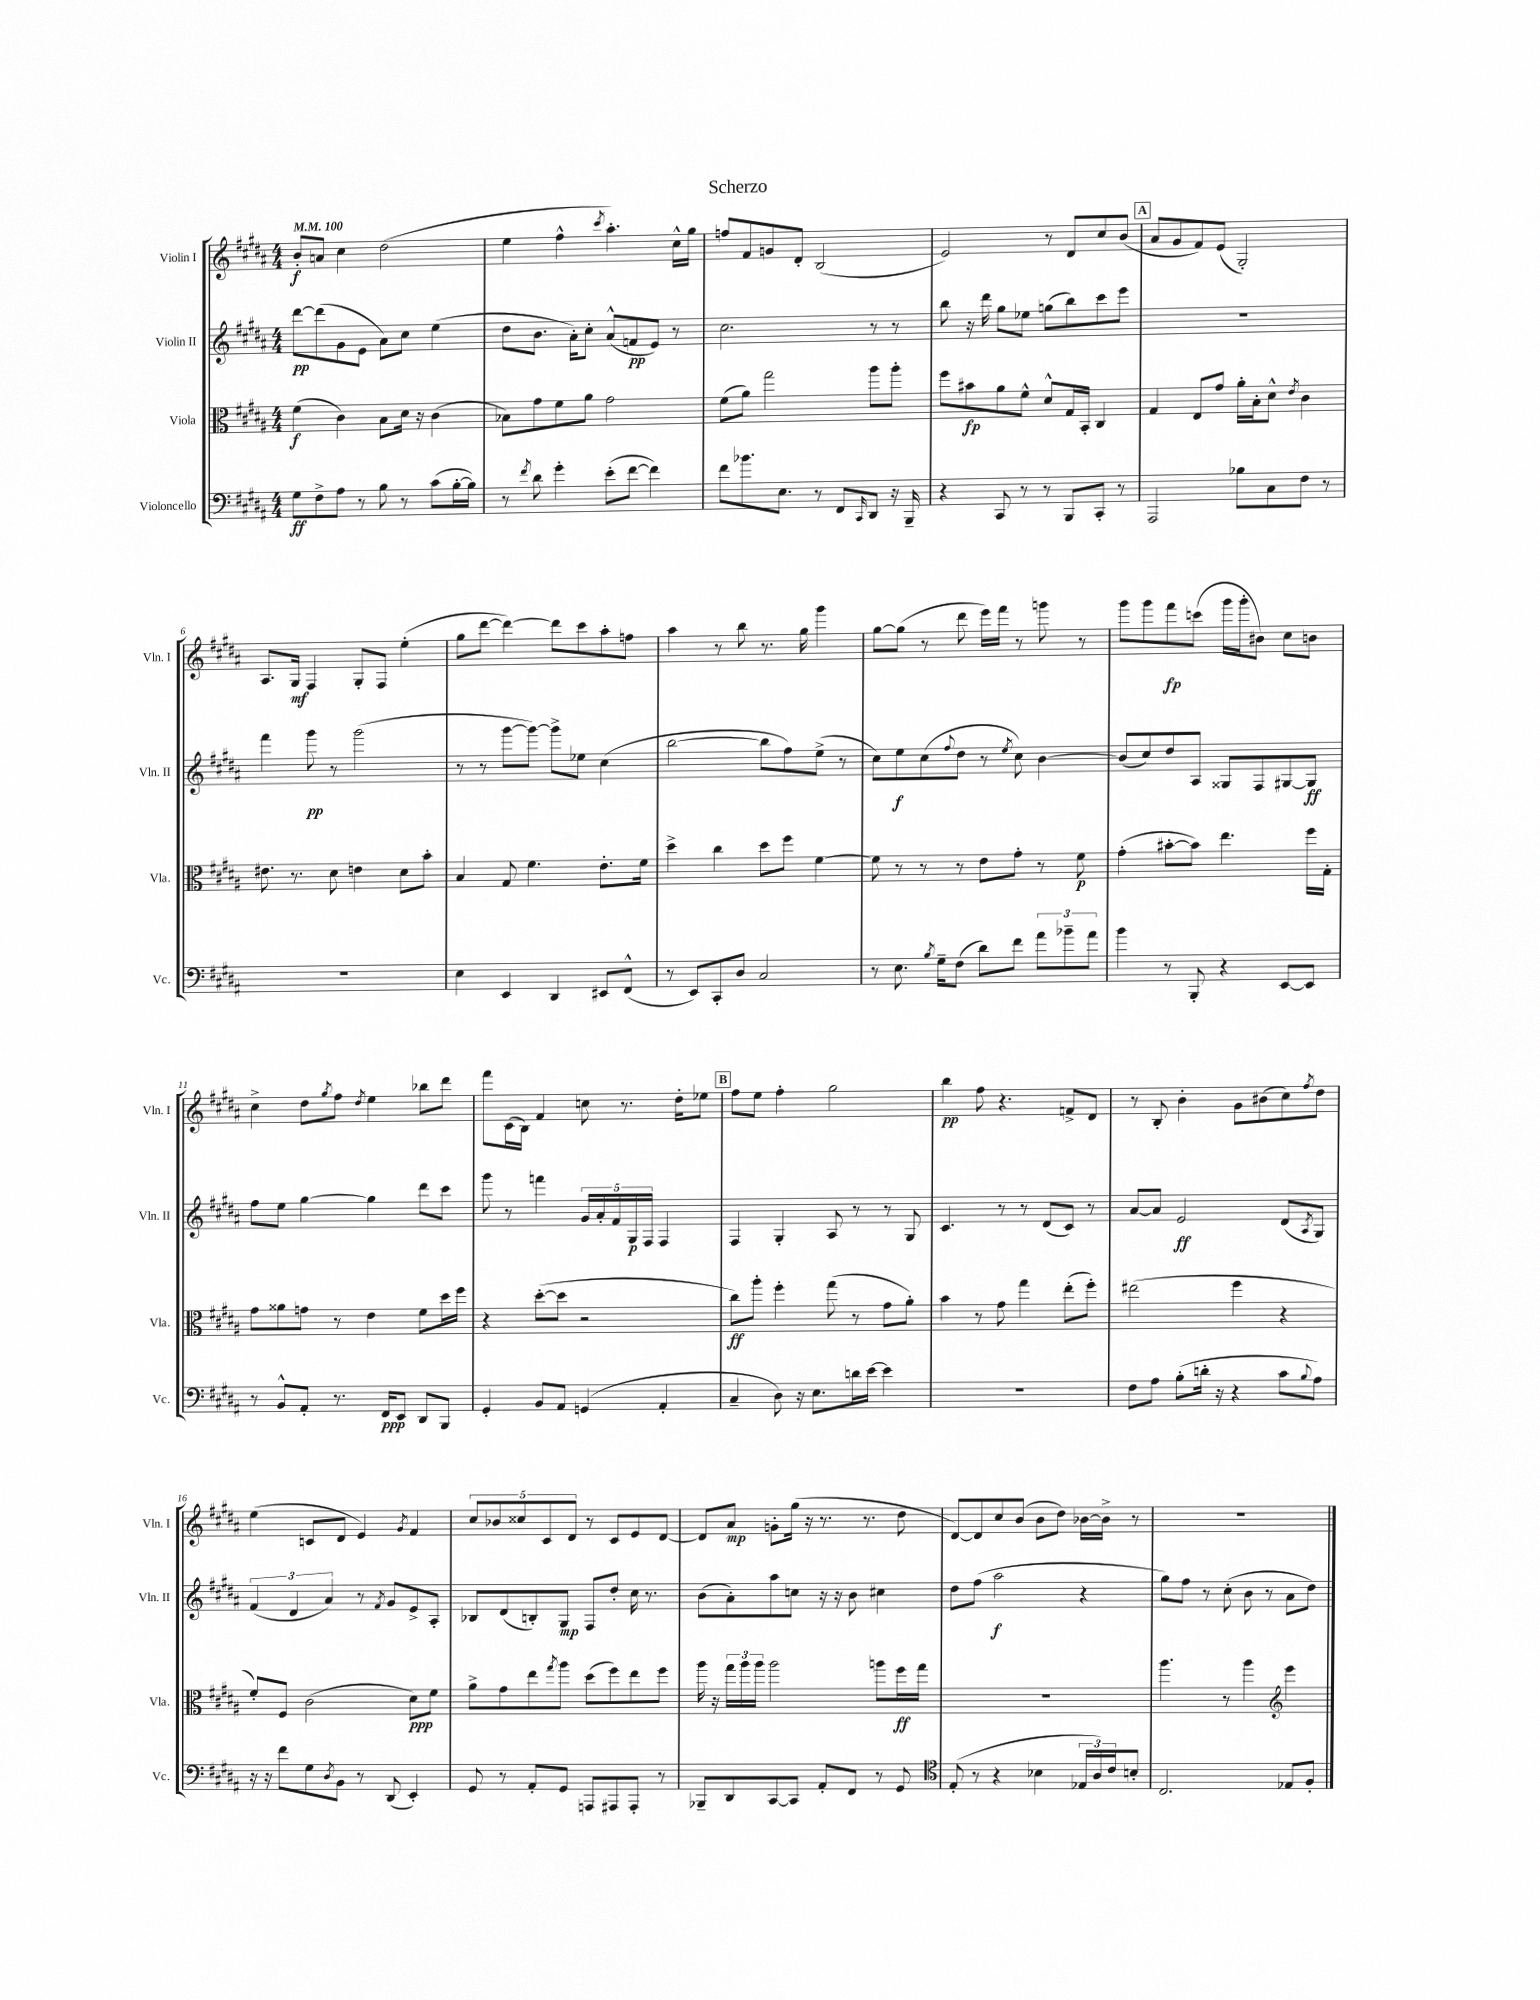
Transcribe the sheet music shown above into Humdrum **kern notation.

**kern	**kern	**kern	**kern
*staff4	*staff3	*staff2	*staff1
*clefF4	*clefC3	*clefG2	*clefG2
*k[f#c#g#d#a#]	*k[f#c#g#d#a#]	*k[f#c#g#d#a#]	*k[f#c#g#d#a#]
*M4/4	*M4/4	*M4/4	*M4/4
*MM100	*MM100	*MM100	*MM100
8G#	(4f#	[8ddd#	8b'
8F#^	.	(8ddd#]	8a
8A#	4c#)	8g#	4cc#
8r	.	8e	.
8B	8B	8a#)	(2dd#
8r	16d#	8cc#	.
.	16r	.	.
(8c#	(4c#	(4ee	.
[16B'	.	.	.
16B])	.	.	.
=	=	=	=
8r	8B-)	8dd#	4ee
8qf#	.	.	.
8d#	8g#	8.b	.
4g#'	8f#	.	4ff#^^
.	.	16a#')	.
.	8a#	8cc#'	.
.	.	.	8qccc#
(8e'	2g#	(8a#^^	4.aa#')
[8f#	.	8f	.
4f#])	.	8e)	.
.	.	8r	16cc#^^
.	.	.	16gg#
=	=	=	=
8f#	(8f#	2.cc#	8ff
8.b-	8a#)	.	8f#
.	2gg#	.	8g
8.E	.	.	.
.	.	.	8d#'
8r	.	.	(2B
8FF#	.	.	.
16qqCC#	.	.	.
8DD#	8aa#	8r	.
16r	8aa#'	8r	.
16BBB~	.	.	.
=	=	=	=
4r	8ff#	8bb	2e)
.	8b#	16r	.
.	.	16ddd#	.
8CC#	8a#	8gg#	.
8r	8f#^^	8ee-	.
8r	8d#^^	(8gg	8r
8BBB	16G#	8bb)	8d#
.	16BB'	.	.
8CC#'	4C#	8ccc#	8cc#
8r	.	8eee	(8b
=	=	=	=
2AAA#	4G#	1r	8a#
.	.	.	8g#
.	8E	.	8f#)
.	8g#	.	(8e
8B-	16a#'	.	2G#')
.	16B'	.	.
8C#	8d#^^	.	.
.	8qe	.	.
8F#	4c#	.	.
8r	.	.	.
=	=	=	=
1r	8.e#	4fff#	8.A#
.	8.r	.	16G#
.	.	8ggg#	4F#
.	8d#	8r	.
.	4e	(2ggg#	8G#'
.	.	.	8F#
.	8d#	.	(4ee'
.	8b'	.	.
=	=	=	=
4E	4B	8r	8gg#
.	.	8r	[8ddd#
4EE	8G#	[8ggg#	4ddd#_)
.	4.f#	8ggg#_)	.
4DD#	.	8ggg#^]	8ddd#]
.	.	8ee-	8ccc#
8EE#	8.e'	(4cc#	8aa#'
(8FF#^^	.	.	8ff
.	16f#	.	.
=	=	=	=
8r	4dd#^	[2bb	4aa#
8EE)	.	.	.
8CC#'	4cc#	.	8r
8D#	.	.	8bb
2C#	8dd#	8bb]	8.r
.	8ff#	8ff#)	.
.	.	.	16gg#
.	[4f#	(8ee^	4ggg#
.	.	8r	.
=	=	=	=
8r	8f#]	8cc#)	[8gg#
8.E	8r	8ee	(8gg#]
.	8r	(8cc#	8r
8qB	.	.	.
16G#~	.	.	.
.	.	8qqff#	.
(8F#	8r	8dd#	8ddd#
8d#)	8e	8r	16eee)
.	.	.	16fff#
.	.	8qee	.
8f#	8g#'	8cc#)	8r
12a#	8r	[4b	8ggg
12b-~	.	.	.
.	8f#	.	8r
12a#	.	.	.
=	=	=	=
4b	(4g#'	(8b]	8ggg#
.	.	8cc#)	8ggg#
8r	[8b#'	8dd#	8fff#
8BBB'	8b#])	8A#	(8ccc
4r	4.ee	8G##	16ggg#
.	.	.	16ggg#'
.	.	8F#	8b#)
[8EE	.	[8G#	8cc#
8EE]	16ff#	8G#]	8b
.	16G#'	.	.
=	=	=	=
8r	8g#	8ff#	4cc#^
8BB^^	8a##	8ee	.
8AA#'	8g	[4gg#	8dd#
.	.	.	8qgg#
8.r	8r	.	8ff#
.	.	.	8qdd#
.	4e	4gg#]	4ee
16FF#	.	.	.
8EE	.	.	.
8DD#	8f#	8ddd#	8bb-
8BBB	16dd#	8ccc#	8ddd#
.	16ff#	.	.
=	=	=	=
4GG#'	4r	8ggg#	8fff#
.	.	8r	(16c#
.	.	.	16B)
8BB	([8dd#'	4fff	4f#
8AA#	8dd#]	.	.
(4GG	2r	20g#	8cc
.	.	20a#'	.
.	.	20f#	.
.	.	.	8.r
.	.	20G#	.
.	.	20F#	.
4AA#'	.	4F#	.
.	.	.	16dd#'
.	.	.	8ee-
=	=	=	=
4C#~	8cc#)	4F#	8ff#
.	8aa#'	.	8ee
8D#)	4ff#'	4G#'	4ff#'
16r	.	.	.
8.E	.	.	.
.	(8gg#	8A#	2gg#
16d	8r	8r	.
[16e	.	.	.
4e]	8g#	8r	.
.	8a#')	8G#	.
=	=	=	=
1r	4b	4.c#	4bb
.	8r	.	8ff#
.	8g#	8r	4.r
.	4gg#	8r	.
.	.	(8d#	.
.	(8ee'	8c#)	8f^
.	8ff#')	8r	8d#
=	=	=	=
8F#	(2ee#	[8a#	8r
8A#	.	8a#]	8B'
(8B'	.	2e	4b'
16d'	.	.	.
16r	.	.	.
4r	4ff#	.	8g#
.	.	.	(8b#
8c#	4r	(8d#	8cc#)
8qqB	.	8qA#	8qff#
8A#)	.	8G#)	8dd#
=	=	=	=
16r	8f#')	(6f#	(4ee
16r	.	.	.
8f#	8F#	.	.
.	.	6d#	.
8G#	(2c#	.	8c
.	.	6a#)	.
8qD#	.	.	.
8BB	.	.	8d#
8r	.	8r	4e)
.	.	8qf#	.
(8DD#	.	8g#	.
.	.	.	8qg#
4EE')	8d#)	8e^	4f#
.	8f#	8A#'	.
=	=	=	=
8GG#	8a#^	8B-	10cc#
.	.	.	10b-
8r	8g#	(8d#	.
.	.	.	10cc##
8AA#'	8ee	8B')	.
.	.	.	10c#
.	8qgg#	.	.
8GG#	8aa#	8G#	.
.	.	.	10d#
8AAA	(8dd#	8F#	8r
8AAA#	8ff#)	8dd#'	8c#
8AAA#'	8ee	16cc#	8e
.	.	8.r	.
8r	8ff#	.	[8d#
=	=	=	=
8BBB-~	16aa#	(8b	8d#]
.	16r	.	.
8DD#	24gg#	8a#')	8a#
.	24aa#	.	.
.	24aa#	.	.
[8CC#	2aa#	8aa#	8g'
8CC#]	.	8cc	(16gg#
.	.	.	16r
8AA#'	.	16r	8.r
.	.	16r	.
8FF#	.	8b	.
.	.	.	8.r
8r	8aa	4cc#	.
8GG#	16ff#	.	8dd#
.	16gg#	.	.
=	=	=	=
*clefC4	*	*	*
(8E'	1r	8dd#	[8d#)
8r	.	(8ff#	8d#]
4r	.	2aa#	8cc#
.	.	.	(8b
4B-	.	.	8b
.	.	.	8dd#)
24E-	.	4r	[16b-
24A#)	.	.	.
.	.	.	16b-^]
24c#	.	.	.
8B'	.	.	8r
=	=	=	=
2.C#	4.aa#	8gg#)	1r
.	.	8ff#	.
.	.	8r	.
.	8r	(8cc#'	.
.	4aa#	8b	.
.	.	8r	.
*	*clefG2	*	*
8E-	4eee	8a#	.
8F#'	.	8dd#)	.
==	==	==	==
*-	*-	*-	*-
